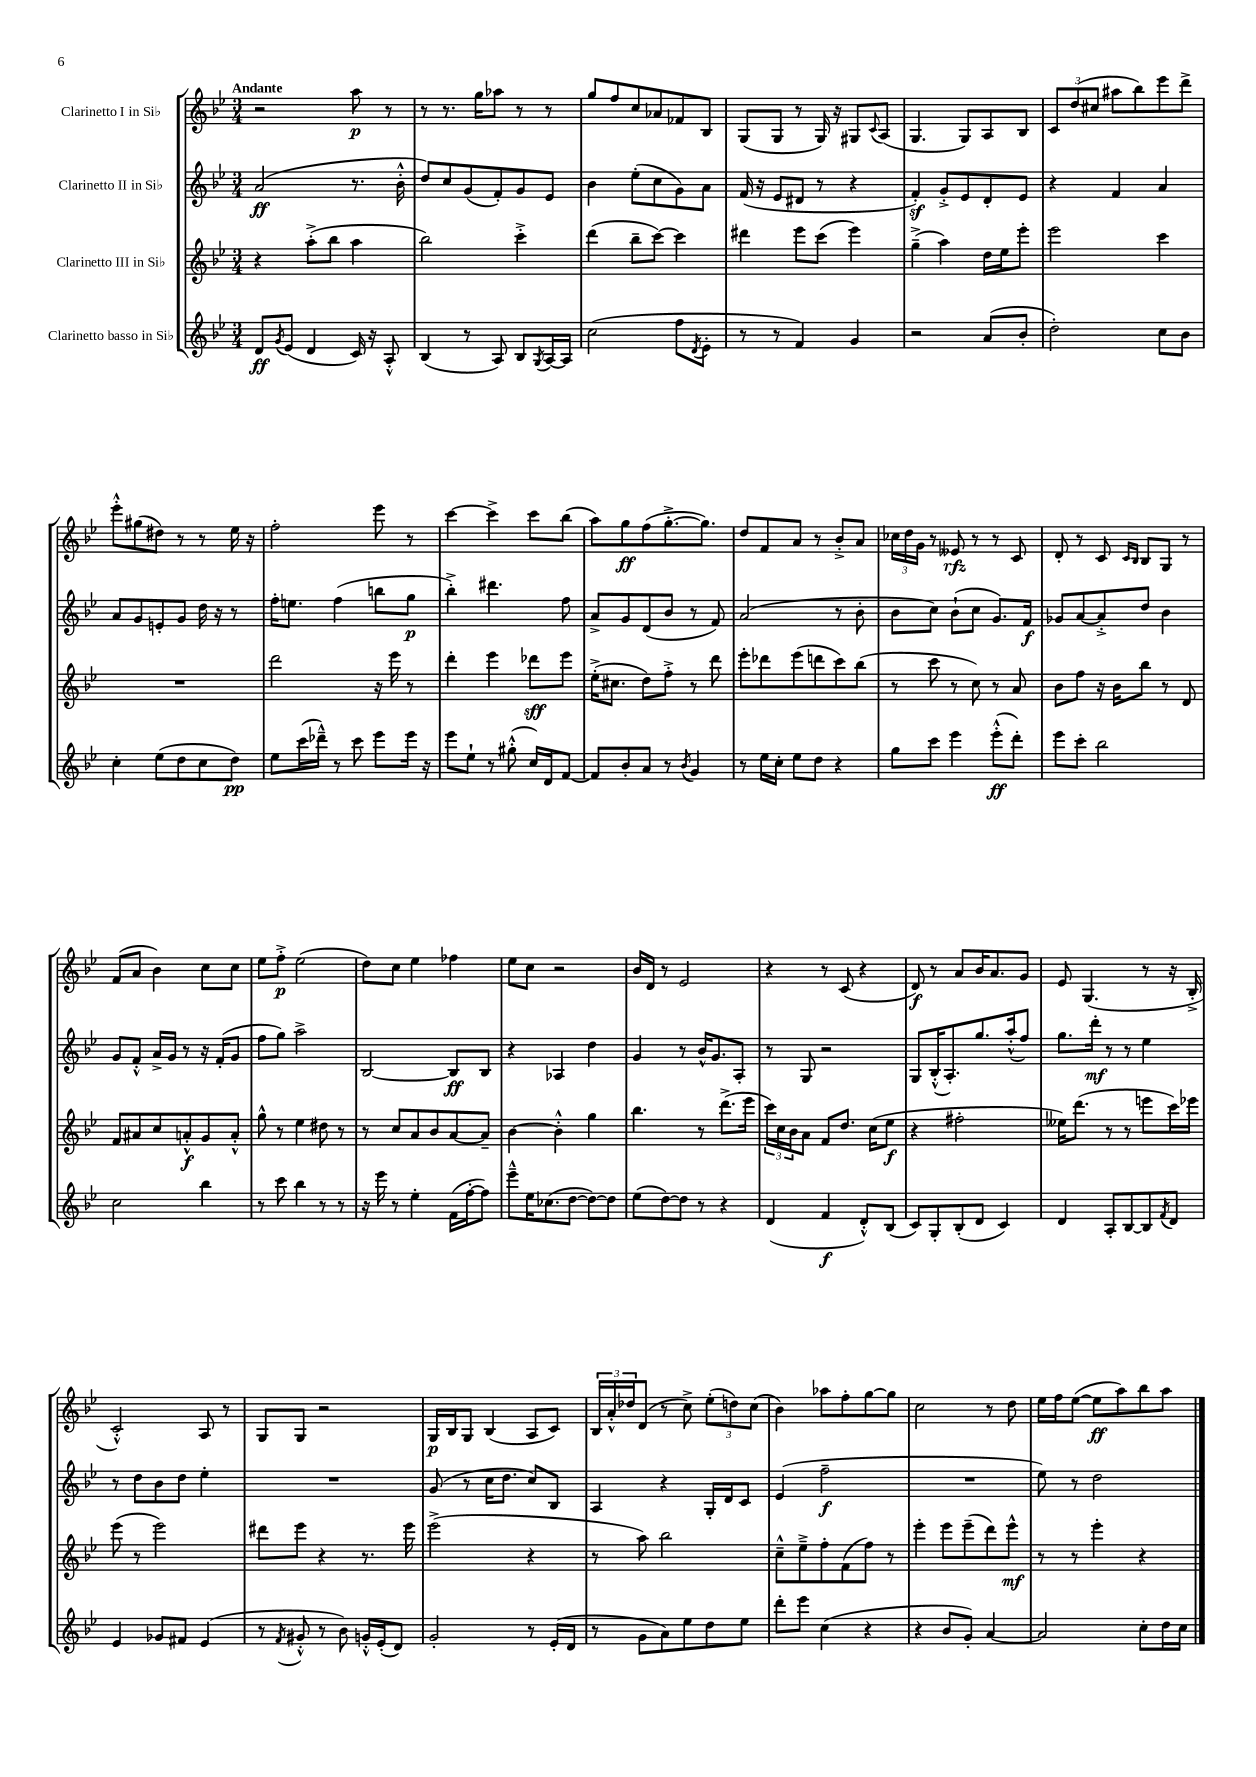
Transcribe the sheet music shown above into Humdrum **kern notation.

**kern	**kern	**kern	**kern
*staff4	*staff3	*staff2	*staff1
*clefG2	*clefG2	*clefG2	*clefG2
*k[b-e-]	*k[b-e-]	*k[b-e-]	*k[b-e-]
*M3/4	*M3/4	*M3/4	*M3/4
8d	4r	(2a	2r
8qg	.	.	.
(8e-	.	.	.
4d	(8aa'^	.	.
.	8bb-	.	.
16c)	4aa	8.r	8aa
16r	.	.	.
8A'^^	.	.	8r
.	.	16b-'^^	.
=	=	=	=
(4B-	2bb-)	8dd)	8r
.	.	8cc	8.r
8r	.	(8g	.
.	.	.	16gg
8A)	.	8f')	8aa-
8B-	4ccc'^	8g	8r
8qG	.	.	.
[16A	.	8e-	8r
16A]	.	.	.
=	=	=	=
(2cc	(4ddd	4b-	8gg
.	.	.	8ff
.	8bb-~	(8ee-'	8cc
.	[8ccc)	8cc	8a-
8ff	4ccc]	8g)	8f-
8qd	.	.	.
8e-'	.	8a	8B-
=	=	=	=
8r	4ddd#	(16f	(8G
.	.	16r	.
8r	.	8e-	8G
4f)	8eee-	8d#	8r
.	(8ccc	8r	16G)
.	.	.	16r
4g	4eee-)	4r	8G#
.	.	.	8qqc
.	.	.	(8A
=	=	=	=
2r	(4gg~^	4f')	4.G
.	4aa)	8g'^	.
.	.	8e-	8G)
(8a	16dd	8d'	8A
.	16ee-	.	.
8b-'	8eee-'	8e-	8B-
=	=	=	=
2dd')	2eee-	4r	12c
.	.	.	(12dd
.	.	.	12cc#
.	.	4f	8aa#
.	.	.	8bb-)
8cc	4ccc	4a	8eee-
8b-	.	.	8ddd^
=	=	=	=
4cc'	2.r	8a	8eee-'^^
.	.	8g	(8gg#
(8ee-	.	8e'	8dd#)
8dd	.	8g	8r
8cc	.	16dd	8r
.	.	16r	.
8dd)	.	8r	16ee-
.	.	.	16r
=	=	=	=
8ee-	2ddd	16ff'	2ff'
.	.	8.ee	.
(16ccc	.	.	.
16ddd-~^^)	.	.	.
8r	.	(4ff	.
8ccc	.	.	.
8eee-	16r	8bb	8eee-
.	16eee-	.	.
16eee-	8r	8gg	8r
16r	.	.	.
=	=	=	=
8eee-	4ddd'	4bb-'^)	[4ccc
8ee-`	.	.	.
8r	4eee-	4.ddd#	4ccc^]
(8gg#'^^	.	.	.
16cc)	8ddd-	.	8ccc
16d	.	.	.
[8f	8eee-	8ff	(8bb-
=	=	=	=
8f]	(16ee-'^	8a^	8aa)
.	8.cc#	.	.
8b-'	.	8g	8gg
8a	8dd)	(8d	(8ff
8r	8ff'^	8b-	[8.gg'^
8qb-	.	.	.
4g	8r	8r	.
.	.	.	8.gg])
.	8ddd	8f)	.
=	=	=	=
8r	8eee-'	(2a	8dd
16ee-	8ddd-	.	8f
16cc'	.	.	.
8ee-	(8eee-	.	8a
8dd	8ddd	.	8r
4r	8ccc)	8r	8b-'^
.	(8bb-	8b-'	8a
=	=	=	=
8gg	8r	8b-	24cc-
.	.	.	24dd
.	.	.	24g
8ccc	8ccc	8cc)	8r
4eee-	8r	(8b-`	8e--
.	8cc)	8cc	8r
(8eee-'^^	8r	8.g)	8r
8ddd')	8a	.	8c
.	.	16f	.
=	=	=	=
8eee-	8b-	8g-	8d'
8ccc'	8ff	[8a	8r
2bb-	16r	8a'^]	8c
.	16b-	.	.
.	.	.	16qqc
.	.	.	16qqB-
.	8bb-	8dd	8B-
.	8r	4b-	8G
.	8d	.	8r
=	=	=	=
2cc	8f	8g	(8f
.	8a#	8f'^^	8a
.	8cc	16a^	4b-)
.	.	16g	.
.	8a'^^	8r	.
4bb-	8g	16r	8cc
.	.	(16f'	.
.	8a'^^	8g	8cc
=	=	=	=
8r	8gg^^	8ff	8ee-
8ccc	8r	8gg)	8ff'^
4bb-	4ee-	2aa^	(2ee-
8r	8dd#	.	.
8r	8r	.	.
=	=	=	=
16r	8r	[2B-	8dd)
16eee-	.	.	.
8r	8cc	.	8cc
4ee-'	8a	.	4ee-
.	8b-	.	.
(16f	[8a	8B-]	4ff-
[16ff'	.	.	.
8ff])	8a~]	8B-	.
=	=	=	=
8eee-~^^	[4b-	4r	8ee-
16ee-	.	.	8cc
(8.cc-	.	.	.
.	4b-'^^]	4A-	2r
[8dd	.	.	.
8dd_)	4gg	4dd	.
8dd]	.	.	.
=	=	=	=
(8ee-	4.bb-	4g	16b-
.	.	.	16d
[8dd)	.	.	8r
8dd]	.	8r	2e-
8r	8r	16b-^^	.
.	.	8.g	.
4r	(8.ddd^	.	.
.	.	8A'	.
.	16eee-	.	.
=	=	=	=
(4d	24ccc)	8r	4r
.	24cc	.	.
.	24b-	.	.
.	8a	8G	.
4f	8f	2r	8r
.	8.dd	.	(8c
8d'^^)	.	.	4r
.	(16cc	.	.
(8B-	8ee-	.	.
=	=	=	=
8c)	4r	8G	8d)
8G'	.	(16B-'^^	8r
.	.	8.A')	.
(8B-'	2ff#'	.	8a
8d	.	8.gg	16b-
.	.	.	8.a
4c)	.	.	.
.	.	(16aa'^^	.
.	.	8ff)	8g
=	=	=	=
4d	16ee--)	8.gg	8e-
.	(8.ddd	.	.
.	.	.	(4.G
.	.	16ddd'	.
8A'	8r	8r	.
[8B-	8r	8r	.
8B-]	8eee	4ee-	8r
8qf	.	.	.
8d	16ccc)	.	16r
.	16eee-	.	16B-'^
=	=	=	=
4e-	(8eee-	8r	2c'^^)
.	8r	8dd	.
8g-	2eee-)	8b-	.
8f#	.	8dd	.
(4e-	.	4ee-'	8A
.	.	.	8r
=	=	=	=
8r	8ddd#	2.r	8G
8qf	.	.	.
8g#'^^	8eee-	.	8G
8r	4r	.	2r
8b-)	.	.	.
16g'^^	8.r	.	.
(16e-'	.	.	.
8d)	.	.	.
.	16eee-	.	.
=	=	=	=
2g'	(2eee-^	(8g	16G
.	.	.	16B-
.	.	8r	8G
.	.	16cc	(4B-
.	.	8.dd	.
8r	4r	8cc)	8A
(16e-'	.	8B-	8c)
16d	.	.	.
=	=	=	=
8r	8r	4A	24B-
.	.	.	24a'^^
.	.	.	24dd-
8g	8aa)	.	(8d
8a)	2bb-	4r	8r
8ee-	.	.	8cc^)
8dd	.	16G'	(12ee-'
.	.	16d	.
.	.	.	12dd)
8ee-	.	8c	.
.	.	.	(12cc
=	=	=	=
8ddd'	8cc~^^	(4e-	4b-)
8eee-	8ee-~^	.	.
(4cc	8ff'	2ff~	8aa-
.	(8f	.	8ff'
4r	8ff)	.	[8gg
.	8r	.	8gg]
=	=	=	=
4r	4eee-'	2.r	2cc
8b-	8eee-	.	.
8g')	(8eee-~	.	.
[4a	8ddd)	.	8r
.	8eee-^^	.	8dd
=	=	=	=
2a]	8r	8ee-)	16ee-
.	.	.	16ff
.	8r	8r	([8ee-
.	4eee-'	2dd	8ee-]
.	.	.	8aa)
8cc'	4r	.	8bb-
16dd	.	.	8aa
16cc	.	.	.
==	==	==	==
*-	*-	*-	*-
